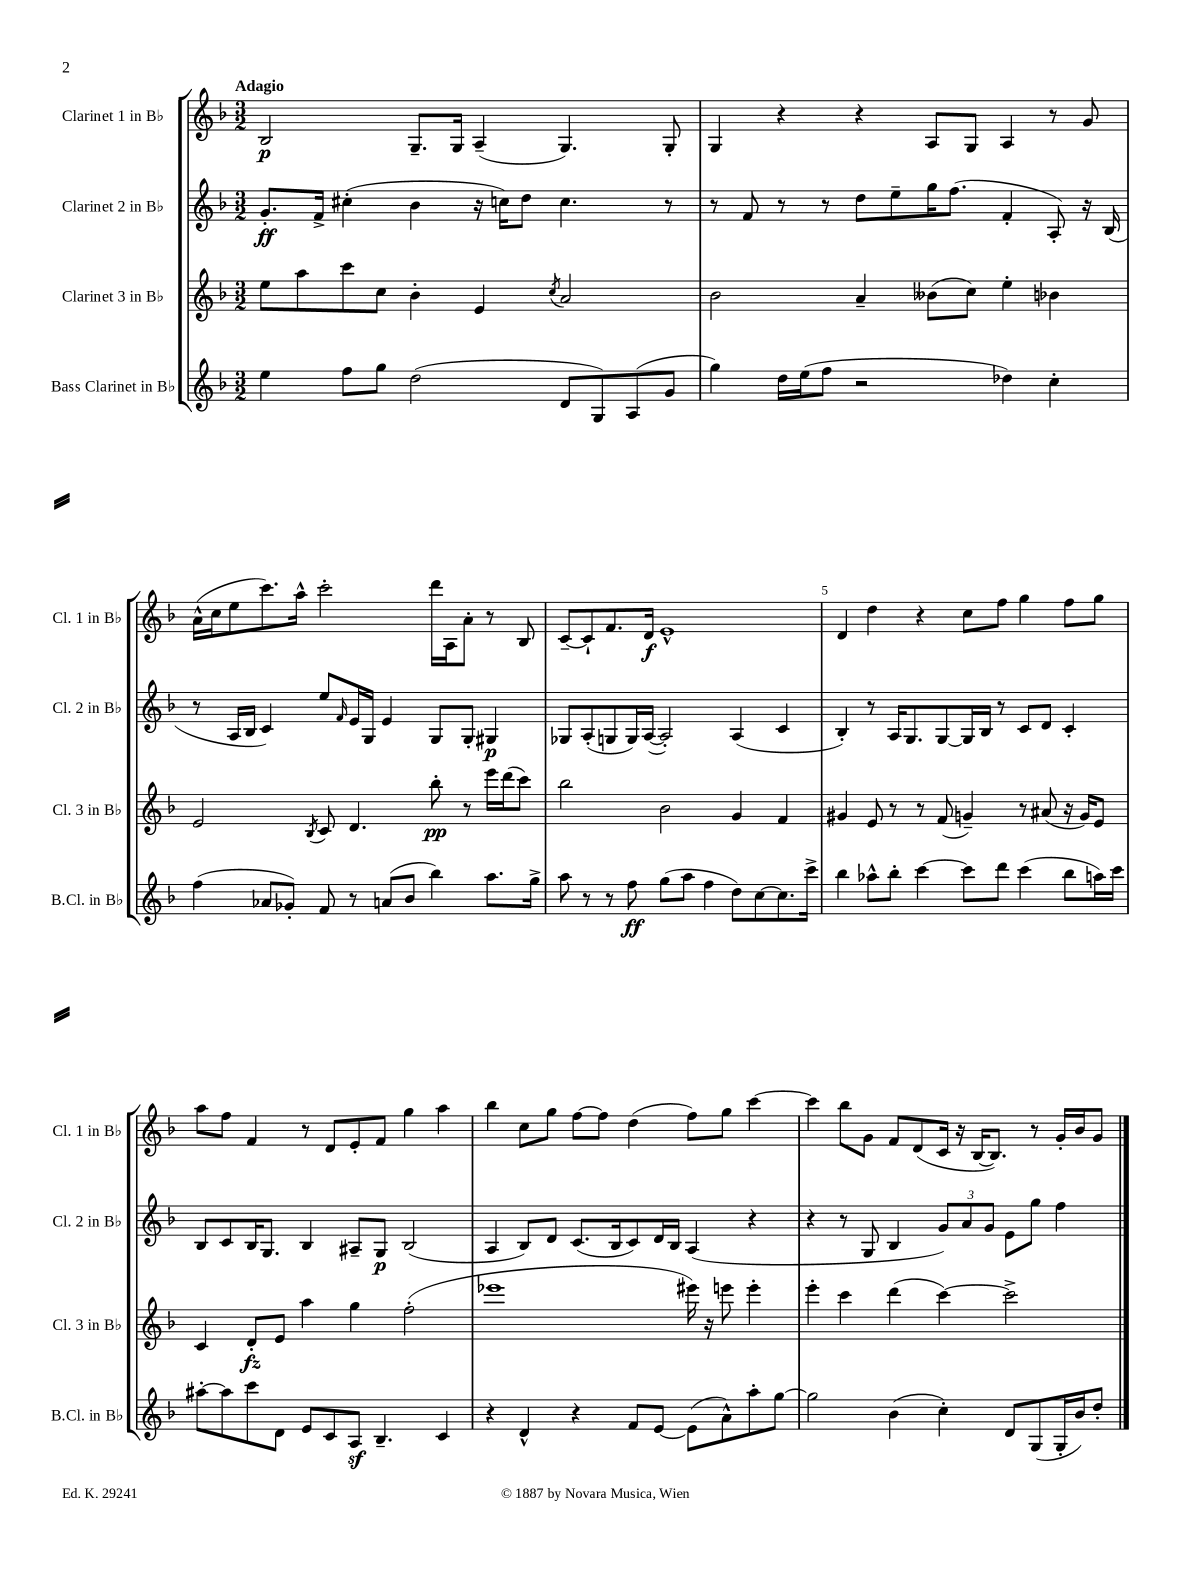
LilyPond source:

<<
\new StaffGroup <<
\new Staff = "s0" \with { instrumentName = "Clarinet 1 in Bb" shortInstrumentName = "Cl. 1 in Bb" } {
    \clef treble \key f \major \numericTimeSignature \time 3/2 \tempo "Adagio"
    bes2\p g8.-- g16 a4--( g4.) g8-. |
    g4 r4 r4 a8 g8 a4 r8 g'8 |
    a'16-^( c''16 e''8 c'''8.) a''16-^ c'''2-. d'''16 a16 a'8-. r8 bes8 |
    c'8~-- c'8-! f'8. d'16\f e'1-^ |
    d'4 d''4 r4 c''8 f''8 g''4 f''8 g''8 |
    a''8 f''8 f'4 r8 d'8 e'8-. f'8 g''4 a''4 |
    bes''4 c''8 g''8 f''8~ f''8 d''4( f''8) g''8 c'''4~ |
    c'''4 bes''8 g'8 f'8 d'8( c'16 r16 bes16~ bes8.) r8 g'16-. bes'16 g'8 \bar "|." |
}
\new Staff = "s1" \with { instrumentName = "Clarinet 2 in Bb" shortInstrumentName = "Cl. 2 in Bb" } {
    \clef treble \key f \major \numericTimeSignature \time 3/2
    g'8.-.\ff f'16-> cis''4-.( bes'4 r16 c''16) d''8 c''4. r8 |
    r8 f'8 r8 r8 d''8 e''8-- g''16 f''8.( f'4-. a8-.) r16 bes16( |
    r8 a16 bes16 c'4) e''8 \grace { f'16 } e'16 g16 e'4 g8 g8-. gis4\p |
    ges8 a8-.( g8 g16) a16~( a2-.) a4( c'4 |
    bes4-.) r8 a16 g8. g8~ g16 bes16 r8 c'8 d'8 c'4-. |
    bes8 c'8 bes16 g8. bes4 ais8-- g8\p bes2( |
    a4 bes8) d'8 c'8.( bes16 c'8) d'16 bes16 a4( r4 |
    r4 r8 g8 bes4 \tuplet 3/2 { g'8) a'8 g'8 } e'8 g''8 f''4 \bar "|." |
}
\new Staff = "s2" \with { instrumentName = "Clarinet 3 in Bb" shortInstrumentName = "Cl. 3 in Bb" } {
    \clef treble \key f \major \numericTimeSignature \time 3/2
    e''8 a''8 c'''8 c''8 bes'4-. e'4 \acciaccatura { c''8 } a'2 |
    bes'2 a'4-- beses'8( c''8) e''4-. bes'4 |
    e'2 \acciaccatura { bes8 } c'8 d'4. bes''8-.\pp r8 e'''16 d'''16( c'''8) |
    bes''2 bes'2 g'4 f'4 |
    gis'4 e'8 r8 r8 f'8( g'4--) r8 ais'8( r16 g'16) e'8 |
    c'4 d'8-.\fz e'8 a''4 g''4 f''2-.( |
    ees'''1 eis'''16) r16 e'''8 e'''4-. |
    e'''4-. c'''4 d'''4( c'''4~) c'''2-> \bar "|." |
}
\new Staff = "s3" \with { instrumentName = "Bass Clarinet in Bb" shortInstrumentName = "B.Cl. in Bb" } {
    \clef treble \key f \major \numericTimeSignature \time 3/2
    e''4 f''8 g''8 d''2( d'8 g8) a8( g'8 |
    g''4) d''16 e''16( f''8 r2 des''4) c''4-. |
    f''4( aes'8 ges'8-.) f'8 r8 a'8( bes'8 bes''4) a''8. g''16-> |
    a''8 r8 r8 f''8\ff g''8( a''8 f''4 d''8) c''8~ c''8. c'''16-> |
    bes''4 aes''8-^ bes''8-. c'''4~ c'''8 d'''8 c'''4( bes''8 a''16) c'''16 |
    ais''8~-. ais''8 c'''8 d'8 e'8 c'8 a8\sf bes4.-- c'4 |
    r4 d'4-^ r4 f'8 e'8~ e'8( a'8-^) a''8-. g''8~ |
    g''2 bes'4( c''4-.) d'8 g8( g16-. bes'16) d''8-. \bar "|." |
}
>>
>>
\layout { \context { \Score \override BarNumber.break-visibility = ##(#f #t #t) barNumberVisibility = #(every-nth-bar-number-visible 5) } }
